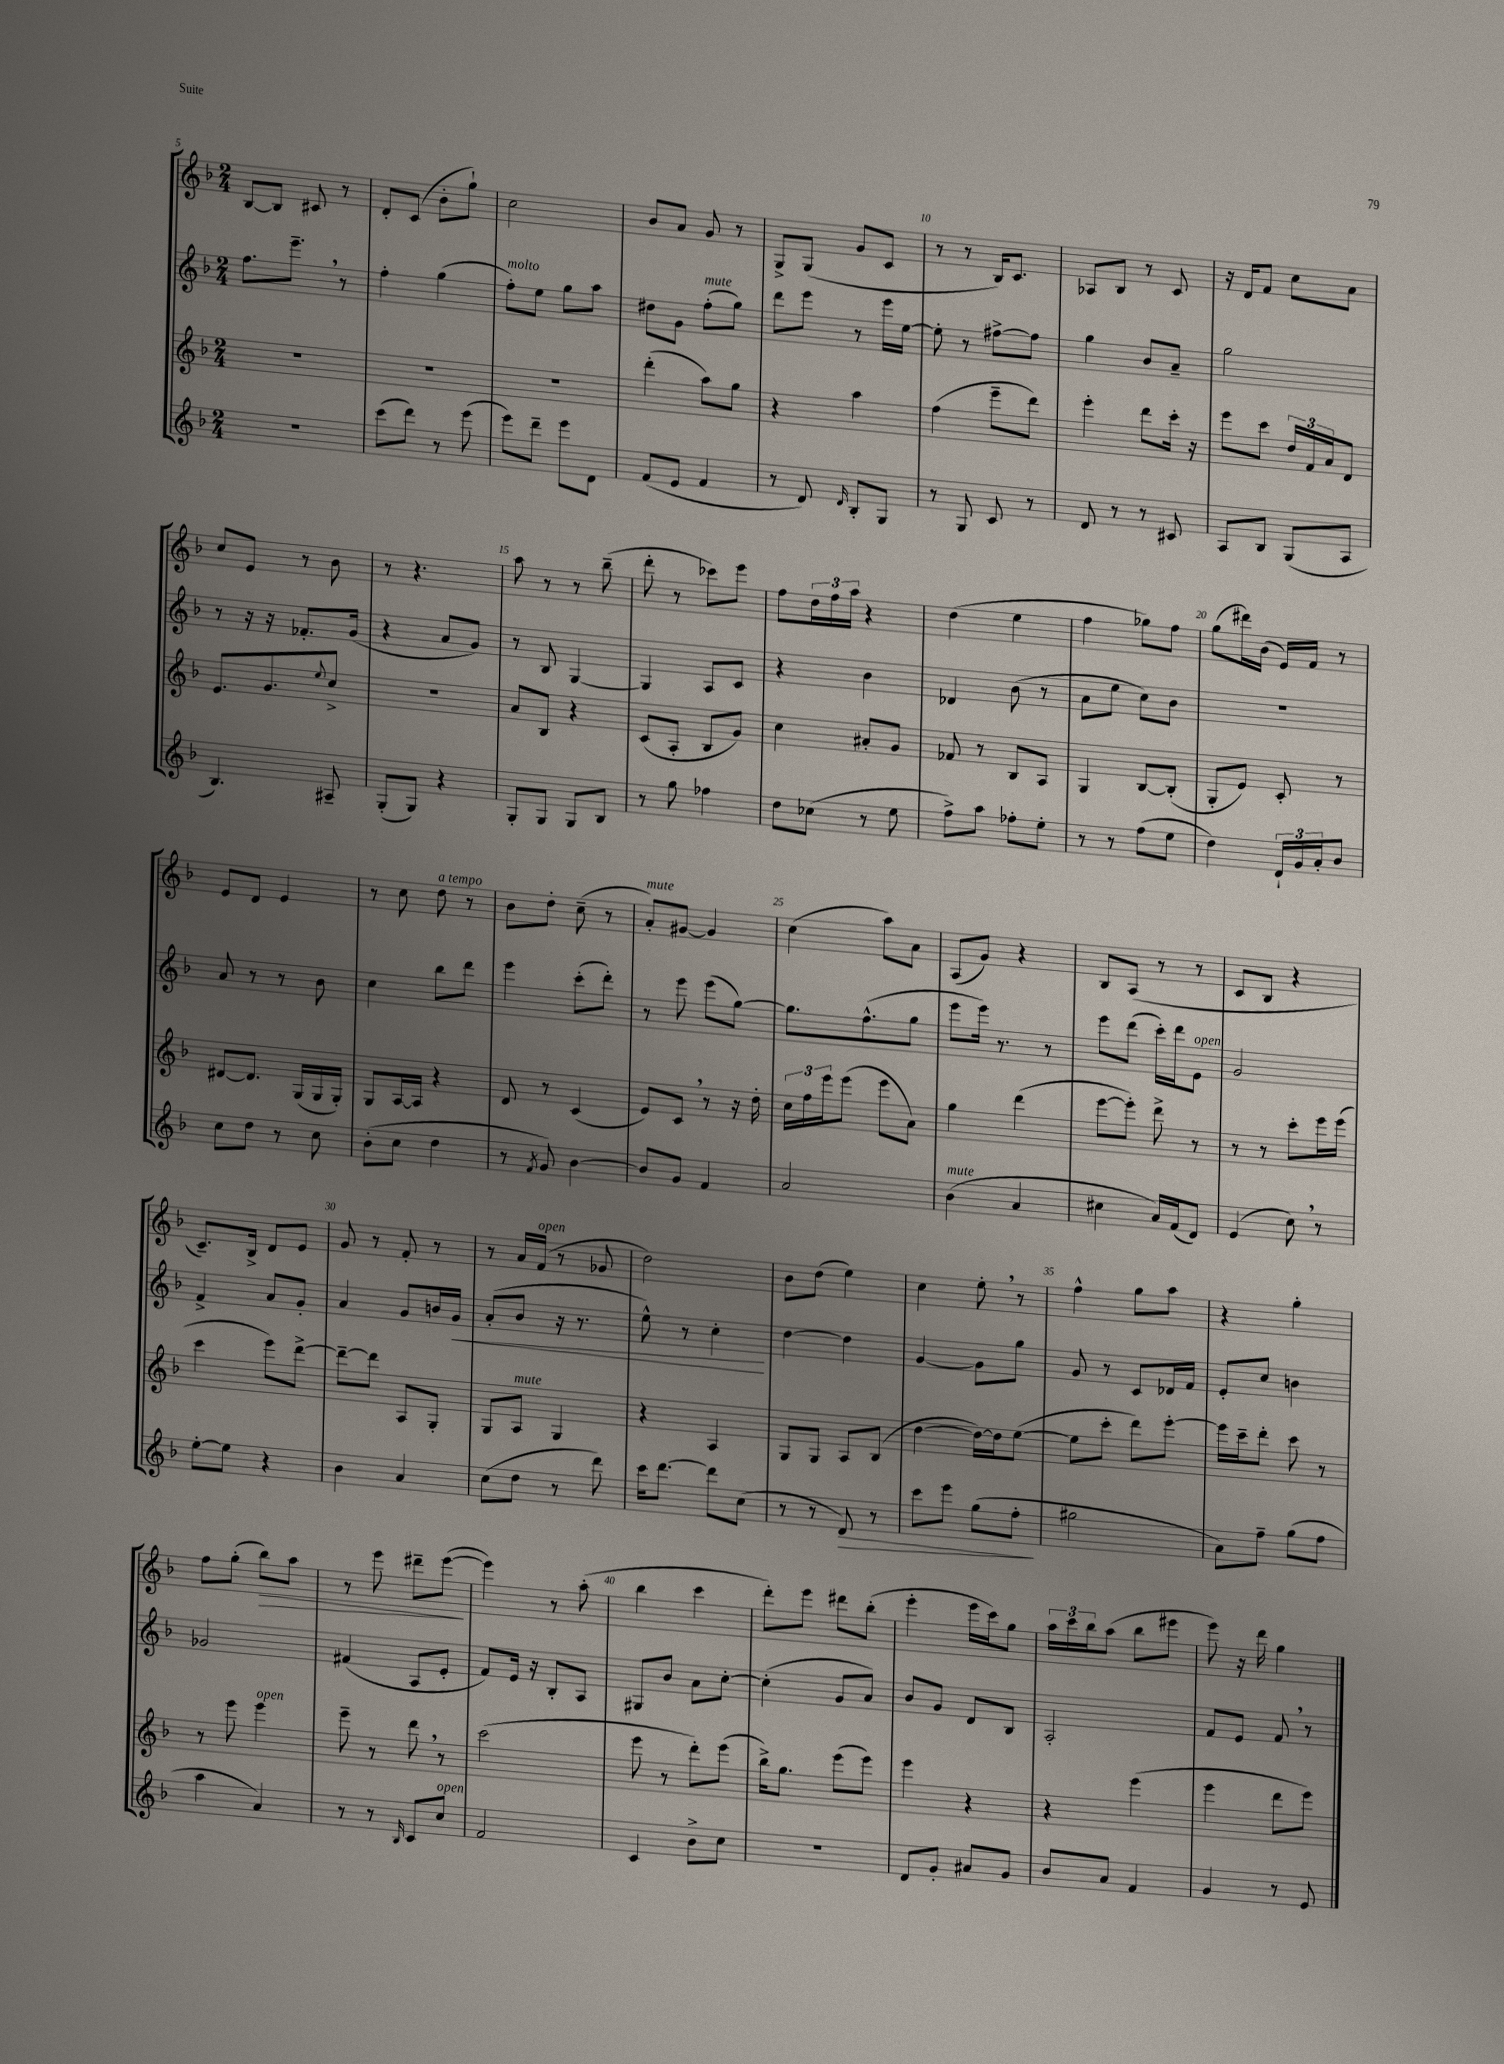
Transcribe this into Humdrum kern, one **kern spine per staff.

**kern	**dynam	**kern	**kern	**dynam	**kern	**dynam
*part4	*part4	*part3	*part2	*part2	*part1	*part1
*staff4	*staff4	*staff3	*staff2	*staff2	*staff1	*staff1
*clefG2	*	*clefG2	*clefG2	*	*clefG2	*
*k[b-]	*	*k[b-]	*k[b-]	*	*k[b-]	*
*M2/4	*	*M2/4	*M2/4	*	*M2/4	*
=5	=5	=5	=5	=5	=5	=5
2r	.	2r	8.ff\L	.	[8B-/L	.
.	.	.	.	.	8B-/J]	.
.	.	.	8.eee~,\J	.	.	.
.	.	.	.	.	8c#X/	.
.	.	.	8r	.	8r	.
=6	=6	=6	=6	=6	=6	=6
(8ccc\L	.	2r	4ff'\	.	8d'/L	.
8ddd\J)	.	.	.	.	(8c/J	.
8r	.	.	(4gg\	.	8b-'\L	.
(8eee\	.	.	.	.	8gg`\J)	.
=7	=7	=7	=7	=7	=7	=7
!	!	!	!LO:TX:a:i:t=molto	!	!	!
8eee\L)	.	2r	8ff'\L)	.	2cc\	.
8ddd~\J	.	.	8ee\J	.	.	.
8eee\L	.	.	8gg\L	.	.	.
8d\J	.	.	8aa\J	.	.	.
=8	=8	=8	=8	=8	=8	=8
(8f/L	.	(4ddd'\	8dd#X\L	.	8b-/L	.
8e/J	.	.	8g\J	.	8a/J	.
!	!	!	!LO:TX:a:i:t=mute	!	!	!
4f/	.	8aa\L)	(8ff'\L	.	8g/	.
.	.	8gg\J	8gg\J)	.	8r	.
=9	=9	=9	=9	=9	=9	=9
8r	.	4r	8ddd\L	.	8G^/L	.
8d/)	.	.	8eee\J	.	(8G/J	.
16qqd/	.	.	.	.	.	.
8B-'/L	.	4aa\	8r	.	8g/L	.
8G/J	.	.	16eee\LL	.	8c/J	.
.	.	.	[16ee\JJ	.	.	.
=10	=10	=10	=10	=10	=10	=10
8r	.	(4ff\	8ee'\]	.	8r	.
8G/	.	.	8r	.	8r	.
8c/	.	8eee~\L	[8ff#X^\L	.	16B-/KL)	.
.	.	.	.	.	8.c/J	.
8r	.	8ddd\J)	8ff#\J]	.	.	.
=11	=11	=11	=11	=11	=11	=11
8d/	.	4eee'\	4gg\	.	8A-X/L	.
8r	.	.	.	.	8B-/J	.
8r	.	8ddd\L	8b-/L	.	8r	.
8c#X/	.	16ccc'\Jk	8a~/J	.	8c/	.
.	.	16r	.	.	.	.
=12	=12	=12	=12	=12	=12	=12
8A/L	.	8eee\L	2gg\	.	16r	.
.	.	.	.	.	16d/KL	.
8B-/J	.	8ccc\J	.	.	8f/J	.
(8G/L	.	24dd/LL	.	.	8cc\L	.
.	.	24f/	.	.	.	.
.	.	24a/J	.	.	.	.
8A/J	.	8d/J	.	.	8a\J	.
!!LO:LB:g=z
=13	=13	=13	=13	=13	=13	=13
4.B-/)	.	8.e/L	8r	.	8cc/L	.
.	.	.	16r	.	8e/J	.
.	.	8.g/	16r	.	.	.
.	.	.	8.f-X'/L	.	8r	.
.	.	8qqee/	.	.	.	.
8A#X~/	.	8cc^/J	.	.	8b-\	.
.	.	.	(16g/Jk	.	.	.
=14	=14	=14	=14	=14	=14	=14
(8G'/L	.	2r	4r	.	8r	.
8G/J)	.	.	.	.	4.r	.
4r	.	.	8a/L	.	.	.
.	.	.	8g/J)	.	.	.
=15	=15	=15	=15	=15	=15	=15
8G'/L	.	8a/L	8r	.	8aa\	.
8G/J	.	8B-/J	8B-/	.	8r	.
8G/L	.	4r	[4G/	.	8r	.
8B-/J	.	.	.	.	(8bb-~\	.
=16	=16	=16	=16	=16	=16	=16
8r	.	(8c/L	4G/]	.	8ddd'\	.
8gg\	.	8A'/J	.	.	8r	.
4ff-X\	.	8B-/L	8A/L	.	8ccc-X\L)	.
.	.	8g/J)	8c/J	.	8eee\J	.
=17	=17	=17	=17	=17	=17	=17
8dd\L	.	4cc\	4r	.	8ff\L	.
(8cc-X\J	.	.	.	.	24dd\L	.
.	.	.	.	.	24ff\	.
.	.	.	.	.	24aa\JJ	.
8r	.	8a#X'/L	4b-\	.	4r	.
8ee\	.	8g/J	.	.	.	.
=18	=18	=18	=18	=18	=18	=18
8ff^\L)	.	8f-X/	4d-X/	.	(4dd\	.
8aa\J	.	8r	.	.	.	.
8ff-X'\L	.	8B-/L	(8b-\	.	4ee\	.
8ee'\J	.	8A/J	8r	.	.	.
=19	=19	=19	=19	=19	=19	=19
8r	.	4G/	8a\L	.	4ff\	.
8r	.	.	8ee\J	.	.	.
(8ff\L	.	[8B-/L	8cc\L)	.	8gg-X\L)	.
8ee\J	.	(8B-'/J]	8b-\J	.	8ff\J	.
=20	=20	=20	=20	=20	=20	=20
4dd\)	.	8G'/L	2r	.	(8gg\L	.
.	.	8e/J)	.	.	16ddd#X\L)	.
.	.	.	.	.	(16b-\JJ	.
24d`/LL	.	8c'/	.	.	16e/LL)	.
24g/	.	.	.	.	.	.
.	.	.	.	.	16f/JJ	.
24a'/J	.	.	.	.	.	.
8b-/J	.	8r	.	.	8r	.
!!LO:LB:g=z
=21	=21	=21	=21	=21	=21	=21
8cc\L	.	[8d#X/L	8a/	.	8e/L	.
8dd\J	.	8.d#/J]	8r	.	8d/J	.
8r	.	.	8r	.	4e/	.
.	.	(16G/LL	.	.	.	.
8cc\	.	16G/	8b-\	.	.	.
.	.	16G'/JJ)	.	.	.	.
=22	=22	=22	=22	=22	=22	=22
(8b-'\L	.	8G/L	4cc\	.	8r	.
8cc\J	.	[16A/L	.	.	8cc\	.
.	.	16A/JJ]	.	.	.	.
!	!	!	!	!	!LO:TX:a:i:t=a tempo	!
4dd\	.	4r	8bb-\L	.	8dd\	.
.	.	.	8ddd\J	.	8r	.
=23	=23	=23	=23	=23	=23	=23
8r	.	8d/	4eee\	.	8b-\L	.
8qf/	.	.	.	.	.	.
8g/)	.	8r	.	.	8dd'\J	.
[4b-\	.	(4c/	(8ccc'\L	.	(8cc~\	.
.	.	.	8ddd'\J)	.	8r	.
=24	=24	=24	=24	=24	=24	=24
!	!	!	!	!	!LO:TX:a:i:t=mute	!
8b-/L]	.	8e/L)	8r	.	8a'/L)	.
8g/J	.	8c,/J	8eee\	.	[8g#X/J	.
4f/	.	8r	(8eee\L	.	4g#/]	.
.	.	16r	[8gg\J)	.	.	.
.	.	16dd'\	.	.	.	.
=25	=25	=25	=25	=25	=25	=25
2a/	.	24cc\LL	8.gg\L]	.	(4cc\	.
.	.	24ff\	.	.	.	.
.	.	24eee\J	.	.	.	.
.	.	(8eee\J	.	.	.	.
.	.	.	(8.ff^^\	.	.	.
.	.	8eee\L	.	.	8aa\L)	.
.	.	8a\J)	8gg\J	.	8a\J	.
=26	=26	=26	=26	=26	=26	=26
!LO:TX:a:i:t=mute	!	!	!	!	!	!
(4b-\	.	4gg\	8eee\L	.	(8A/L	.
.	.	.	16eee\Jk)	.	8g/J)	.
.	.	.	8.r	.	.	.
4a/	.	(4ddd\	.	.	4r	.
.	.	.	8r	.	.	.
=27	=27	=27	=27	=27	=27	=27
4cc#X\	.	[8eee\L	8eee\L	.	8B-/L	.
.	.	8eee'\J])	(8ddd\J	.	(8A/J	.
16a/LL)	.	8ddd^\	16ccc'\LL)	.	8r	.
(16f/J	.	.	16ddd\J	.	.	.
!	!	!	!LO:TX:a:i:t=open	!	!	!
8d/J)	.	8r	8e\J	.	8r	.
=28	=28	=28	=28	=28	=28	=28
(4e/	.	8r	2g/	.	8c/L	.
.	.	8r	.	.	8B-/J	.
8cc,\)	.	8ccc'\L	.	.	4r	.
8r	.	16eee\L	.	.	.	.
.	.	(16eee\JJ	.	.	.	.
!!LO:LB:g=z
=29	=29	=29	=29	=29	=29	=29
[8ee'\L	.	4ccc\	4f^/	.	8.c~/L)	.
8ee\J]	.	.	.	.	.	.
.	.	.	.	.	16B-^/Jk	.
4r	.	8eee\L)	8a/L	.	8d/L	.
.	.	[8ddd^\J	8g'/J	.	8e/J	.
=30	=30	=30	=30	=30	=30	=30
4b-\	.	8ddd~\L_	4a/	.	8g/	.
.	.	8ddd\J]	.	.	8r	.
4a/	.	8A/L	8g/L	.	8f'/	.
.	.	8G'/J	16bn/L	.	8r	.
!	!	!	!	!LO:HP:b	!	!
.	.	.	16g/JJ	<	.	.
=31	=31	=31	=31	=31	=31	=31
(8cc\L	.	8G/L	(8a'/L	.	8r	.
!	!	!LO:TX:a:i:t=mute	!	!	!	!
8dd\J	.	8A/J	8b-/J	.	16a/LL	.
!	!	!	!	!	!LO:TX:a:i:t=open	!
.	.	.	.	.	(16f/JJ	.
8r	.	4G/	16r	.	8r	.
.	.	.	8.r	.	.	.
8ddd\)	.	.	.	.	8g-X/	.
=32	=32	=32	=32	=32	=32	=32
16ccc\KL	.	4r	8ee^^\)	.	2dd\)	.
[8.ddd\J	.	.	.	.	.	.
.	.	.	8r	.	.	.
8ddd\L]	.	4A/	4cc'\	.	.	.
(8cc\J	.	.	.	.	.	.
.	.	.	.	[	.	.
=33	=33	=33	=33	=33	=33	=33
8r	.	8G/L	[4dd\	.	8b-\L	.
8r	.	8G/J	.	.	(8dd\J	.
!	!LO:HP:b	!	!	!	!	!
8d/)	>	8A/L	4dd\]	.	4ee\)	.
8r	.	(8B-/J	.	.	.	.
=34	=34	=34	=34	=34	=34	=34
8ccc\L	.	[4dd\	[4g/	.	4cc\	.
8eee\J	.	.	.	.	.	.
(8gg\L	.	16dd\LL_)	8g\L]	.	8ee',\	.
.	.	16dd\J]	.	.	.	.
8ff'\J	.	([8ee\J	8gg\J	.	8r	.
.	]	.	.	.	.	.
=35	=35	=35	=35	=35	=35	=35
2gg#X\	.	8ee\L]	8g/	.	4ff^^\	.
.	.	8ccc'\J	8r	.	.	.
.	.	8ddd\L)	8c/L	.	8gg\L	.
.	.	[8eee'\J	16d-X/L	.	8aa\J	.
.	.	.	16f/JJ	.	.	.
=36	=36	=36	=36	=36	=36	=36
8a\L)	.	16eee\LL]	8e'/L	.	4r	.
.	.	16ccc~\J	.	.	.	.
8ff~\J	.	8ddd'\J	8cc/J	.	.	.
(8gg\L	.	8ccc\	4bn\	.	4gg'\	.
8ff\J	.	8r	.	.	.	.
!!LO:LB:g=z
=37	=37	=37	=37	=37	=37	=37
4aa\	.	8r	2g-X/	.	8ff\L	.
.	.	8eee\	.	.	(8gg'\J	.
!	!	!LO:TX:a:i:t=open	!	!	!	!
!	!	!	!	!	!	!LO:HP:b
4a/)	.	4eee\	.	.	8bb-\L)	>
.	.	.	.	.	8aa\J	.
=38	=38	=38	=38	=38	=38	=38
8r	.	8eee~\	(4f#X/	.	8r	.
8r	.	8r	.	.	8eee\	.
16qqB-/	.	.	.	.	.	.
8c/L	.	8ddd,\	8A/L	.	8ddd#X~\L	.
!LO:TX:a:i:t=open	!	!	!	!	!	!
8cc/J	.	8r	8e'/J	.	([8eee\J	.
.	.	.	.	.	.	]
=39	=39	=39	=39	=39	=39	=39
2f/	.	(2ccc\	8f/L)	.	4eee\])	.
.	.	.	16e/Jk	.	.	.
.	.	.	16r	.	.	.
.	.	.	8B-'/L	.	8r	.
.	.	.	8A/J	.	(8aa'\	.
=40	=40	=40	=40	=40	=40	=40
4c/	.	8eee\	8G#X/L	.	4bb-\	.
.	.	8r	8b-/J	.	.	.
8b-^\L	.	8ddd'\L)	8a\L	.	4ccc\	.
8cc\J	.	(8eee\J	[8cc'\J	.	.	.
=41	=41	=41	=41	=41	=41	=41
2r	.	16bb-^\KL)	(4cc'\]	.	8ddd'\L)	.
.	.	8.gg\J	.	.	.	.
.	.	.	.	.	8eee\J	.
.	.	(8eee\L	8g/L	.	8ddd#X\L	.
.	.	8eee\J)	8a/J)	.	(8bb-'\J	.
=42	=42	=42	=42	=42	=42	=42
8d/L	.	4eee\	8b-/L	.	4eee'\	.
8g'/J	.	.	8g/J	.	.	.
8a#X/L	.	4r	8d/L	.	16eee\LL	.
.	.	.	.	.	16ccc\J)	.
8g/J	.	.	8B-/J	.	8gg\J	.
=43	=43	=43	=43	=43	=43	=43
8b-/L	.	4r	2A'/	.	24aa\LL	.
.	.	.	.	.	24ccc\	.
.	.	.	.	.	24bb-\J	.
8a/J	.	.	.	.	(8aa\J	.
4f/	.	(4eee\	.	.	8bb-\L	.
.	.	.	.	.	8eee#X\J	.
=44	=44	=44	=44	=44	=44	=44
4g/	.	4eee\	8f/L	.	8eee\)	.
.	.	.	8e/J	.	16r	.
.	.	.	.	.	16ddd\	.
8r	.	8ddd\L	8f,/	.	4gg\	.
8e/	.	8eee\J)	8r	.	.	.
==	==	==	==	==	==	==
*-	*-	*-	*-	*-	*-	*-
